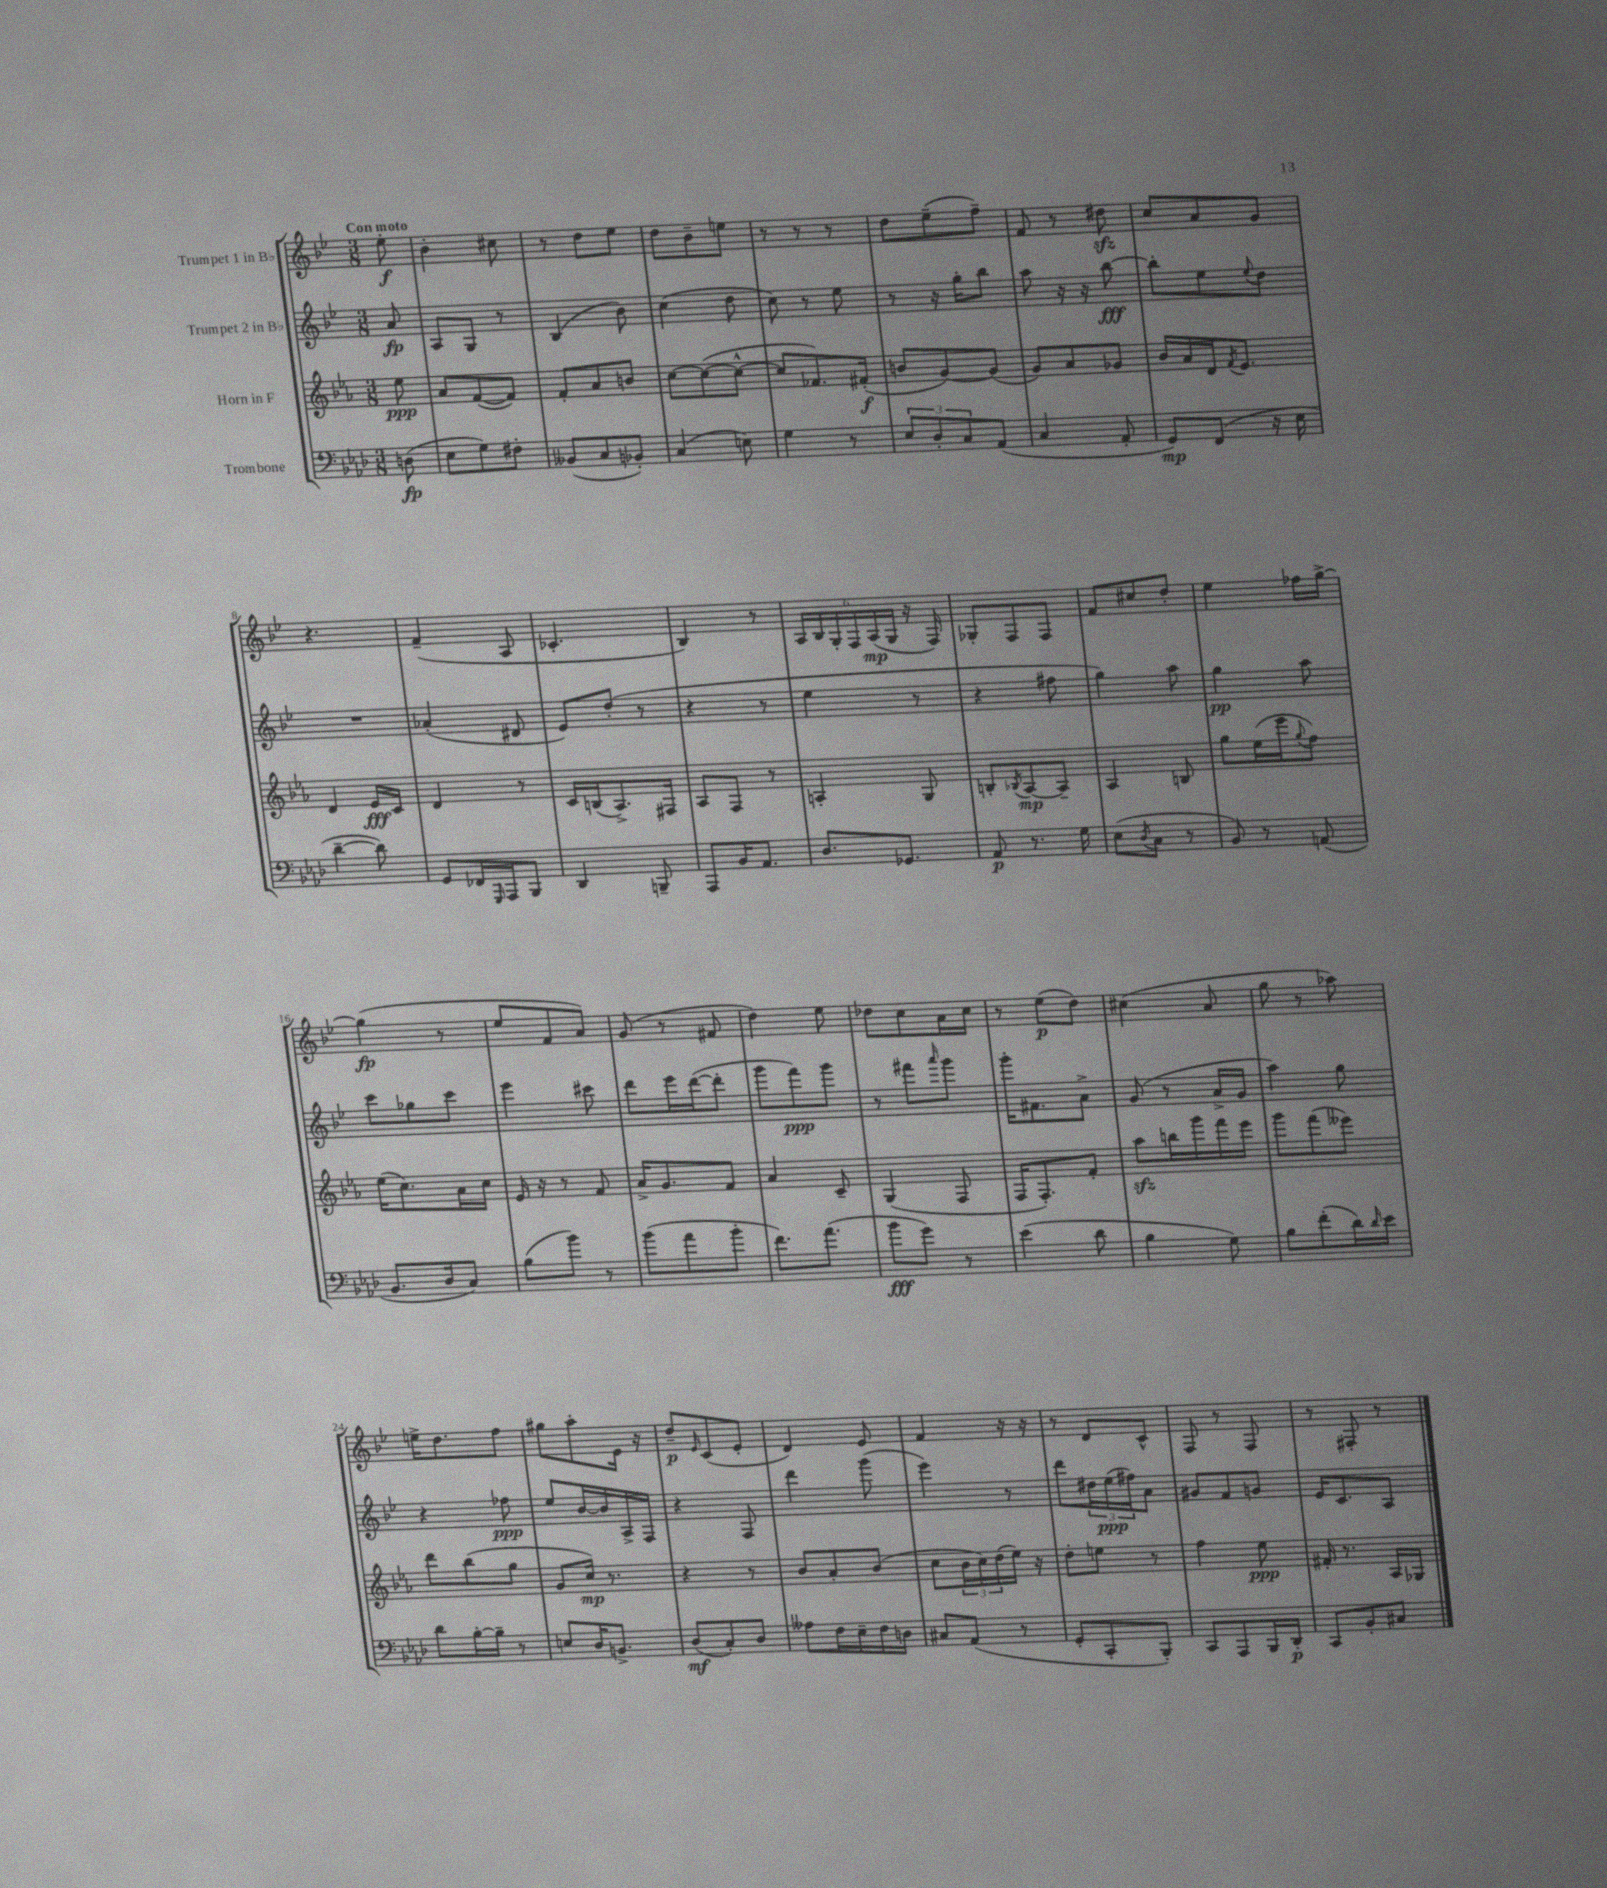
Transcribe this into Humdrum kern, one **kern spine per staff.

**kern	**kern	**kern	**kern
*staff4	*staff3	*staff2	*staff1
*clefF4	*clefG2	*clefG2	*clefG2
*k[b-e-a-d-]	*k[b-e-a-]	*k[b-e-]	*k[b-e-]
*M3/8	*M3/8	*M3/8	*M3/8
(8D	8ee-	8a	8ee-'
=	=	=	=
8E-	8a-	8A	4b-'
8G)	([8f	8G	.
8F#'	8f])	8r	8cc#
=	=	=	=
(8BB--	8f'	(4B-	8r
8C	8a-	.	8dd
8BB-')	8b	8b-)	8ee-
=	=	=	=
(4C	[8cc	(4cc	8dd
.	(8cc_	.	8b-~
8E)	8cc^^_	8dd	8ee
=	=	=	=
4G	8cc]	8cc)	8r
.	8.f-)	8r	8r
8r	.	8ee-	8r
.	(16f#'	.	.
=	=	=	=
12E-	8b	8r	8dd
12D-'	.	.	.
.	[8g)	16r	(8ee-~
12C	.	.	.
.	.	16gg'	.
(8AA-	(8g]	8bb-	8ff~)
=	=	=	=
4C	8g)	8aa	8f
.	8a-	16r	8r
.	.	16r	.
8AA-'	8g-	[8bb-	8dd#
=	=	=	=
8GG)	16b-	8bb-']	8cc
.	16a-	.	.
(8FF	16d	8ee-	8a
.	8qf	.	.
.	8.e-	.	.
.	.	8qqee-	.
16r	.	8dd	8g
16E-	.	.	.
=	=	=	=
[4d-~	4d	4.r	4.r
8d-])	16e-	.	.
.	16c	.	.
=	=	=	=
8GG	4d	(4a-'	(4f~
16FF-	.	.	.
16qqGGG	.	.	.
16AAA-	.	.	.
8BBB-	8r	8d#	8A
=	=	=	=
4DD-	16c	8e-)	4.c-'
.	(16B	.	.
.	8.A-^)	(8dd'	.
8BBB~	.	8r	.
.	16F#	.	.
=	=	=	=
8AAA-	8A-	4r	4B-)
16BB-	8F	.	.
8.AA-	.	.	.
.	8r	8r	8r
=	=	=	=
8.D-	4A'	4ee-	24A
.	.	.	24B-
.	.	.	24G'
.	.	.	24F
.	.	.	(24A
8.GG-	.	.	.
.	.	.	24G
.	8G	8r	16r
.	.	.	16F)
=	=	=	=
8AA-	8B'	4r	8G-'
.	8qB-	.	.
8.r	[8A-	.	8F
.	8A-~]	8ff#	8F
16G	.	.	.
=	=	=	=
(8E-	4A-	4gg)	8f
8qD-	.	.	.
8C	.	.	8cc#
8r	8B	8aa	8dd'
=	=	=	=
8BB-)	8gg	4gg	4ee-
8r	(16ee-	.	.
.	16eee-	.	.
.	8qqgg	.	.
(8AA	8ff)	8aa	16ff-
.	.	.	[16gg^
=	=	=	=
8.BB-	(16ee-	8ccc	(4gg]
.	8.cc)	.	.
.	.	8gg-	.
16D-	.	.	.
8C)	16a-	8ccc	8r
.	16cc	.	.
=	=	=	=
(8B-	16e-	4eee-	8ee-
.	16r	.	.
8b-)	8r	.	8f
8r	8f	8ccc#	8a)
=	=	=	=
(8b-	16a-^	8ddd	(8g
.	8.g	.	.
8a-	.	16eee-	8r
.	.	([16ddd	.
8b-'	8f	8ddd']	8f#
=	=	=	=
8.f)	4a-	8ggg	4dd)
.	.	8fff)	.
(8.a-	.	.	.
.	8c~	8ggg	8ee-
=	=	=	=
8b-	(4G	8r	8dd-
8g)	.	8fff#	8cc
.	.	16qqaaa	.
8r	8F	8ggg	16a
.	.	.	16cc
=	=	=	=
(4e-	16F	16ggg'	8r
.	8.F')	8.f#	.
.	.	.	(8ee-
8d-	8f'	8a^	8dd)
=	=	=	=
4B-	8aa-	(8g	(4cc#
.	16bb	8r	.
.	16ggg	.	.
8G)	16fff	16a^	8a
.	16eee-	16g	.
=	=	=	=
8B-	8ggg	4aa)	8gg
(8f'	(8fff	.	8r
16d-)	8eee--)	8gg	8aa-)
16qqd-	.	.	.
16e-	.	.	.
=	=	=	=
8d-	8ddd	4r	16ee^
.	.	.	8.dd
[16B-'	(8bb-	.	.
16B-~]	.	.	.
8r	8gg	8ff-	8ff
=	=	=	=
8E	8g	8ee-	8gg#
16D-	16cc)	[16b-	8aa'
8.BB^	8.r	16b-]	.
.	.	16A^	16e-
.	.	16F	16r
=	=	=	=
(8D-	4r	4r	8dd~
.	.	.	16qqe-
8C')	.	.	(8c
8D-	8r	8F	8e-'
=	=	=	=
8A--	8b-	4ddd	4d)
16F	8a-'	.	.
16E-~	.	.	.
16F	(8b-	(8ggg	8e-
16D	.	.	.
=	=	=	=
8C#	8cc	4eee-)	4f
(8AA-	24b-	.	.
.	24cc)	.	.
.	(24dd	.	.
8r	16ee-)	8r	16r
.	16r	.	16r
=	=	=	=
8GG'	8dd'	8ddd	8r
8CC'	8ee	24dd#	8d
.	.	(24ee-	.
.	.	24ff#)	.
8BBB-')	8r	8a	8c^^
=	=	=	=
8CC	4ff	8g#	8F
8AAA-	.	8f	8r
16BBB-	8ee-	8g	8F
16DD-'	.	.	.
=	=	=	=
8CC	16f#'	16e-	8r
.	8.r	8.c	.
8BB-'	.	.	8F#'
8C#	16A-	8A	8r
.	16G-	.	.
==	==	==	==
*-	*-	*-	*-
